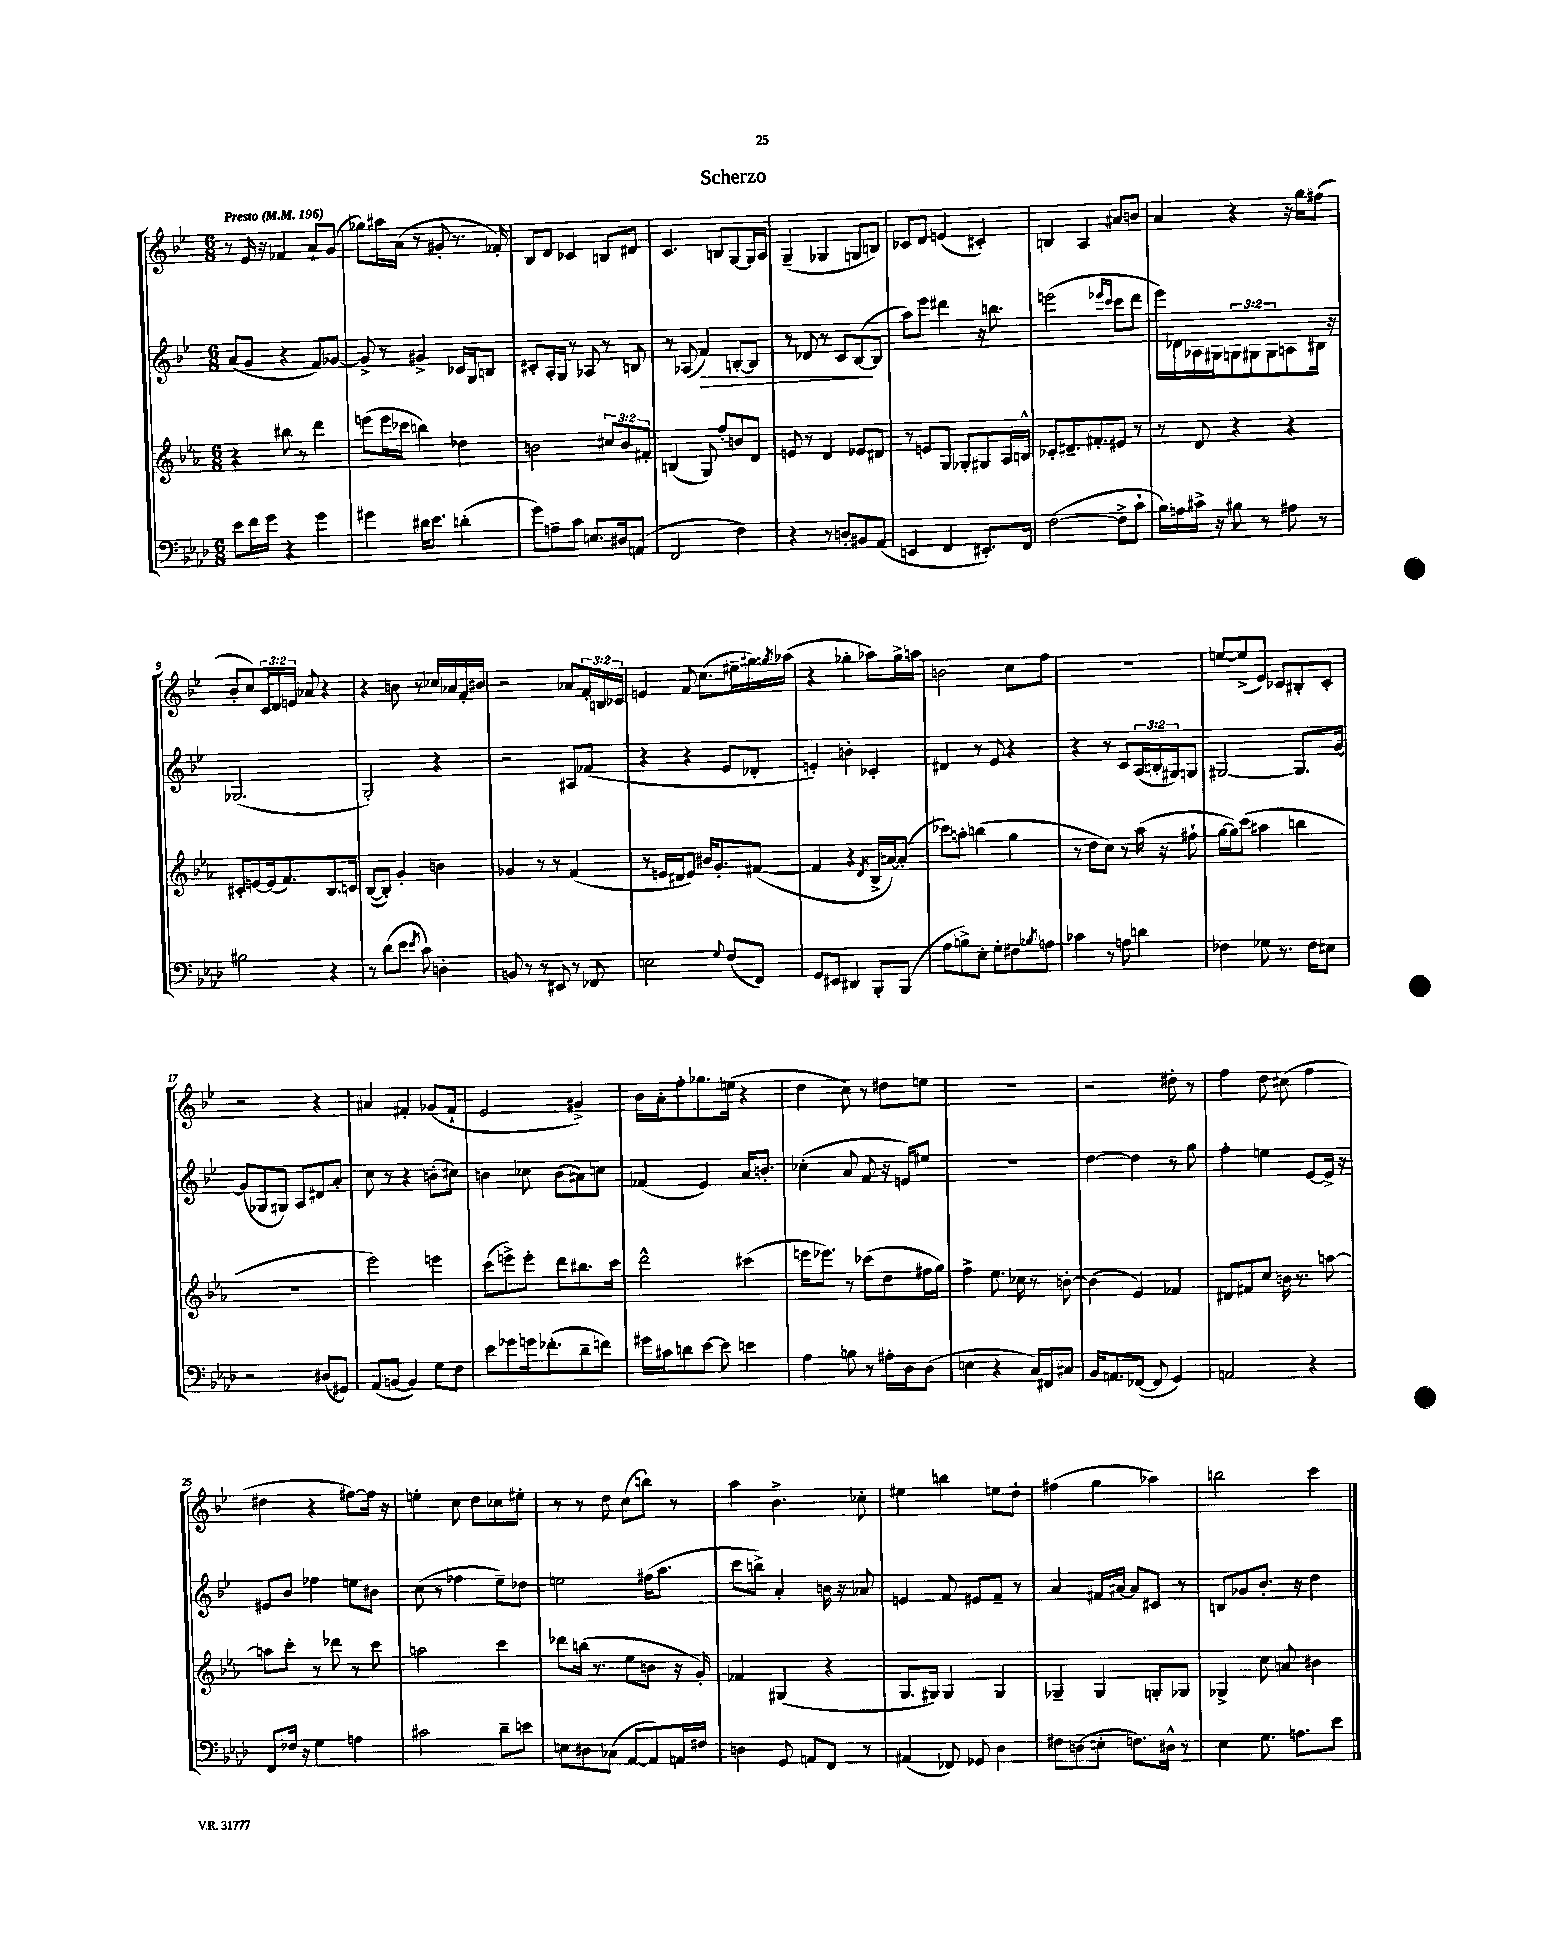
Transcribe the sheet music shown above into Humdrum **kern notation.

**kern	**kern	**kern	**dynam	**kern
*part4	*part3	*part2	*part2	*part1
*staff4	*staff3	*staff2	*staff2	*staff1
*clefF4	*clefG2	*clefG2	*	*clefG2
*k[b-e-a-d-]	*k[b-e-a-]	*k[b-e-]	*	*k[b-e-]
*M6/8	*M6/8	*M6/8	*	*M6/8
*MM196	*MM196	*MM196	*	*MM196
=1	=1	=1	=1	=1
!	!	!	!	!LO:TX:a:B:t=Presto
8e-\L	4r	(8a/L	.	8r
16f\L	.	8g/J	.	16e-/
16g\JJ	.	.	.	16r
4r	8bb#X\	4r	.	4f-X/
.	8r	.	.	.
4g\	4ddd\	8f/L)	.	8a`/L
.	.	[8g-X/J	.	(8g/J
=2	=2	=2	=2	=2
4g#X\	(8eeen\L	8g-^/]	.	8gg-X\L)
.	16eee\L	8r	.	16aa#X\L
.	16ccc-X\JJ	.	.	(16a\JJ
16d#X\KL	4bbn\)	4g#X^/	.	8r
8.e-\J	.	.	.	.
.	.	.	.	8g#X'/
(4dn'\	4dd-X\	16c-X/LL	.	8.r
.	.	16G/J	.	.
.	.	8Bn/J	.	.
.	.	.	.	16f-X'/)
=3	=3	=3	=3	=3
8g\L)	2bn\	8c#X'/L	.	8B-/L
8An~\	.	16A'/L	.	8d/J
.	.	16G/JJ	.	.
8c\J	.	8r	.	4c-X/
8.En/L	.	8A-X/	.	.
.	12cc#X/L	8r	.	8Bn/L
16D#X/k	.	.	.	.
.	12b/	.	.	.
(8AAn/J	.	8Bn/	.	8d#X/J
.	12f#X'/J	.	.	.
=4	=4	=4	=4	=4
2FF/	(4Bn/	8r	.	4.c/
.	.	(8A-X/	.	.
!	!	!	!LO:HP:b	!
.	8G/)	4f/)	>	.
.	8ff'/L	.	.	8Bn/L
4F\)	8bn/	[8Bn'/L	.	[8G/
.	8d/J	8B/J]	.	16G/L]
.	.	.	.	16A/JJ
=5	=5	=5	=5	=5
4r	8en/	8r	.	(4G~/
.	8r	8d-X/	.	.
8r	4d/	8r	.	4G-X/
8Dn'/L	.	8c/L	.	.
8BB#X/	8e-X/L	([8B-/	.	8Gn/L
(8AA-/J	8d#X/J	8B-/J]	]	8Bn/J)
=6	=6	=6	=6	=6
4EEn/	8r	8aa\L)	.	8c-X/L
.	8en/L	8eee-\J	.	8d/J
4FF/	8G/J	4ddd#X\	.	(4en/
.	8G-X'/L	.	.	.
8.EE#X'/L)	8G#X/	16r	.	4c#X'/)
.	.	8.bbn\	.	.
.	16A-/L	.	.	.
16FF/Jk	16Bn^^/JJ	.	.	.
=7	=7	=7	=7	=7
([2F\	8c-X'/L	(2eeen\	.	4Bn/
.	8.d#X~/	.	.	.
.	.	.	.	4A/
.	8.f#X'/	.	.	.
.	.	16qqeee-X/LL	.	.
.	.	16qqccc/JJ	.	.
8F^\L]	8e#X/J	8ccc\L	.	8a#X/L
8c`\J	8r	8ddd\J	.	8bn/J
=8	=8	=8	=8	=8
16B-\LL)	8r	16eee-\LL)	.	4a/
16An\	.	16d-X\	.	.
16c#X^\JJ	8d/	16A-X\	.	.
16r	.	16G#X\J	.	.
8B#X\	4r	12Gn\	.	4r
.	.	12G#X\	.	.
8r	.	.	.	.
.	.	12G#\	.	.
8A#X\	4r	8An\	.	16r
.	.	.	.	16gg\KL
8r	.	16B#X\Jk	.	(8ff#X\J
.	.	16r	.	.
!!LO:LB:g=z
=9	=9	=9	=9	=9
2B#X\	8c#X'/L	(2.G-X/	.	8b-'/L
.	[8en/	.	.	8cc/)
.	(16e/k]	.	.	24c/L
.	.	.	.	24d/
.	8.f/)	.	.	.
.	.	.	.	24en/JJ
.	.	.	.	8a-X/
4r	8.B-/	.	.	4r
.	16cn/Jk	.	.	.
=10	=10	=10	=10	=10
8r	([8B-/L	2G'/)	.	4r
(8d-\L	8B-'/J])	.	.	.
8e-\J	4g'/	.	.	8bn\
8qe-/	.	.	.	.
8c\)	.	.	.	8r
4Dn'\	4bn\	4r	.	16cc-X/LL
.	.	.	.	16a-X/
.	.	.	.	16f'/
.	.	.	.	16b#X/JJ
=11	=11	=11	=11	=11
8BBn/	4g-X/	2r	.	2r
8r	.	.	.	.
8r	8r	.	.	.
8EE#X/	8r	.	.	.
8r	(4f/	8A#X/L	.	8a-X/L
8FF-X/	.	(8f-X/J	.	24f'/L
.	.	.	.	24Bn/
.	.	.	.	24c-X/JJ
=12	=12	=12	=12	=12
2En\	8r	4r	.	4en/
.	16en/LL	.	.	.
.	16d#X/J	.	.	.
.	8e/J)	4r	.	8f/
.	16b#X/KL	.	.	(8.cc\L
.	8.g'/	.	.	.
8qqG/	.	.	.	.
(8F/L	.	8e-/L	.	.
.	.	.	.	16ee#X~\L
8FF/J)	([8f#X/J	8d-X'/J	.	16gg#X\)
.	.	.	.	8qggn/
.	.	.	.	(16aa-X\JJ
=13	=13	=13	=13	=13
8GG/L	4f#/]	4en'/)	.	4r
8EE#X/J	.	.	.	.
4DD#X/	4r	4bn'\	.	4gg-X'\
.	8qd/	.	.	.
8BBB-'/L	16B-^/LL	4c-X'/	.	8aa-X\L)
.	[16an/J)	.	.	.
(8BBB-/J	(8a'/J]	.	.	16gg-^\L
.	.	.	.	16aan\JJ
=14	=14	=14	=14	=14
8A-\L	8ccc-X\L)	4d#X/	.	2bn\
8Bn^\)	8aan'\J	.	.	.
8E-'\J	(4bbn\	8r	.	.
8G'\L	.	8e-/	.	.
8F#X\	4gg\	4r	.	8cc\L
8qB-X/	.	.	.	.
8An\J	.	.	.	8ff\J
=15	=15	=15	=15	=15
4c-X\	8r	4r	.	2.r
.	8dd\L	.	.	.
8r	8cc\J)	8r	.	.
8An\	8r	8c/L	.	.
4dn\	(16aa-\	(24A/L	.	.
.	.	24Bn'/	.	.
.	16r	.	.	.
.	.	24G#X/J)	.	.
.	8ff#X`\	8Gn/J	.	.
=16	=16	=16	=16	=16
4F-X\	[16gg\LL	[2G#X/	.	[8een/L
.	16gg\J])	.	.	.
.	(8ccc\J	.	.	(8ee^/]
8G-X\	4aa#X\	.	.	8e-/J)
8.r	.	.	.	8c-X/L
.	4bbn\	8.G#/L]	.	8B#X'/
16F-\KL	.	.	.	.
8E#X\J	.	.	.	8c-'/J
.	.	[16g/Jk	.	.
!!LO:LB:g=z
=17	=17	=17	=17	=17
2r	2.r	(8g/L]	.	2r
.	.	8G-X/	.	.
.	.	8G#X/J)	.	.
.	.	8A/L	.	.
(8D#X/L	.	8d#X/	.	4r
8GG#X/J)	.	8a'/J	.	.
=18	=18	=18	=18	=18
(8AA-/L	2eee-\)	8cc\	.	4a#X/
[8BBn/J	.	8r	.	.
4BB/])	.	4r	.	4f#X'/
8G\L	4eeen\	(8bn'\L	.	(8g-X/L
8F\J	.	8cc#X\J)	.	8f#`/J
=19	=19	=19	=19	=19
8e-\L	(8ccc\L	4bn\	.	2e-/
8g-X\	8eeen^\)	.	.	.
16gn\k	8eee'\J	8cc-X\	.	.
(8.f-X'\	.	.	.	.
.	8ddd\L	(8b\L	.	.
8d-~\	8.bb#X\	8a#X\)	.	4g#X^/)
8fn\J)	.	8ccn\J	.	.
.	16ccc\Jk	.	.	.
=20	=20	=20	=20	=20
16g#X\LL	2ddd^^\	(4f-X/	.	16b-\LL
16c#X\J	.	.	.	16a'\J
8dn\	.	.	.	8ff'\
[8e-\J	.	4e-/)	.	8.gg-X\
8e-\]	.	.	.	.
.	.	.	.	(16een\Jk
4en\	(4ccc#X\	16a/KL	.	4r
.	.	8.bn'/J	.	.
=21	=21	=21	=21	=21
4A-\	16eeen\KL	(4cc-X'\	.	4dd\
.	8.eee-X\J)	.	.	.
8Bn\	8r	8a/	.	8cc\)
8r	(8ccc-X\L	8f/	.	8r
16A#X'\LL	8dd\	16r	.	8dd#X\L
16D-\J	.	16en/KL)	.	.
(8D-\J	16ff#X\L	8ee#X/J	.	8een\J
.	16gg\JJ)	.	.	.
=22	=22	=22	=22	=22
4En\	4ff^\	2.r	.	2.r
4r	8.ee-\	.	.	.
.	16cc-X\	.	.	.
16C/LL)	8r	.	.	.
16FF#X/J	.	.	.	.
8C#X/J	[8bn'\	.	.	.
=23	=23	=23	=23	=23
16BB-/KL	(4b\]	[4dd\	.	2r
8.AAn/	.	.	.	.
([8FF-X/J	4e-/)	4dd\]	.	.
8FF-/]	.	.	.	.
4GG/)	4f-X/	8r	.	8dd#X'\
.	.	8gg\	.	8r
=24	=24	=24	=24	=24
2AAn/	8d#X/L	4ff'\	.	4ff\
.	8f#X/	.	.	.
.	8cc/J	4een\	.	8dd\
.	16bn\	.	.	(8cc#X\
.	8.r	.	.	.
4r	.	[8e-/L	.	4ff\
.	[8aan\	16e-^/Jk]	.	.
.	.	16r	.	.
!!LO:LB:g=z
=25	=25	=25	=25	=25
8FF/L	8aan\L]	8e#X/L	.	4dd#X\
16F-X/Jk	8ccc'\J	8b-/J	.	.
16r	.	.	.	.
4G\	8r	4ff-X\	.	4r
.	8ddd-X\	.	.	.
4An\	8r	8een\L	.	[8ff#X\L)
.	8ccc\	8b#X\J	.	16ff#\Jk]
.	.	.	.	16r
=26	=26	=26	=26	=26
2c#X\	2aan\	(8cc\	.	4een'\
.	.	8r	.	.
.	.	4ff-X\	.	8cc\
.	.	.	.	8dd\L
8d-~\L	4ccc\	8ee-~\L)	.	8cc-X\
8en\J	.	8dd-X\J	.	8ee#X'\J
=27	=27	=27	=27	=27
8En\L	8ddd-X\L	2een\	.	8r
8D#X\	(16bbn\Jk	.	.	8r
.	8.r	.	.	.
(8C-X\J	.	.	.	8dd\
[8AA-/L	8ee-\L	.	.	(8cc\L
8AA-/])	8bn\J	(16ff#X\KL	.	8bbn\J)
.	.	8.aa\J	.	.
16AAn/L	16r	.	.	8r
16F#X/JJ	16g'/)	.	.	.
=28	=28	=28	=28	=28
4Dn\	4f-X/	8ccc\L	.	4aa\
.	.	8bbn^\J)	.	.
8GG/	(4G#X/	4a'/	.	4.b-^\
8AAn/L	.	.	.	.
8FF/J	4r	16bn\	.	.
.	.	16r	.	.
8r	.	8a-X/	.	8cc-X'\
=29	=29	=29	=29	=29
(4AA#X/	8.G/L	4en/	.	4ee#X\
.	16G#X/Jk)	.	.	.
8FF-X/)	4G#/	8f/	.	4bbn\
8GG-X/	.	8e#X/L	.	.
4D-\	4G#/	8f~/J	.	8een\L
.	.	8r	.	8dd'\J
=30	=30	=30	=30	=30
8F#X\L	4G-X~/	4a/	.	(4ff#X\
(8Dn\	.	.	.	.
8En'\J	4G-/	16f#X/LL	.	4gg\
.	.	[16a#X/JJ	.	.
8.Fn\L)	.	8a#/L]	.	.
.	8Gn'/L	8c#X/J	.	4aa-X\)
16D#X^^\Jk	.	.	.	.
8r	8G-X/J	8r	.	.
=31	=31	=31	=31	=31
4E-\	4G-X^/	8Bn/L	.	2bbn\
.	.	8g-X/	.	.
8.G\	8cc\	8.b-'/J	.	.
.	8an/	.	.	.
8.An\L	.	16r	.	.
.	4b#X\	4dd\	.	4ccc\
8e-\J	.	.	.	.
==	==	==	==	==
*-	*-	*-	*-	*-
